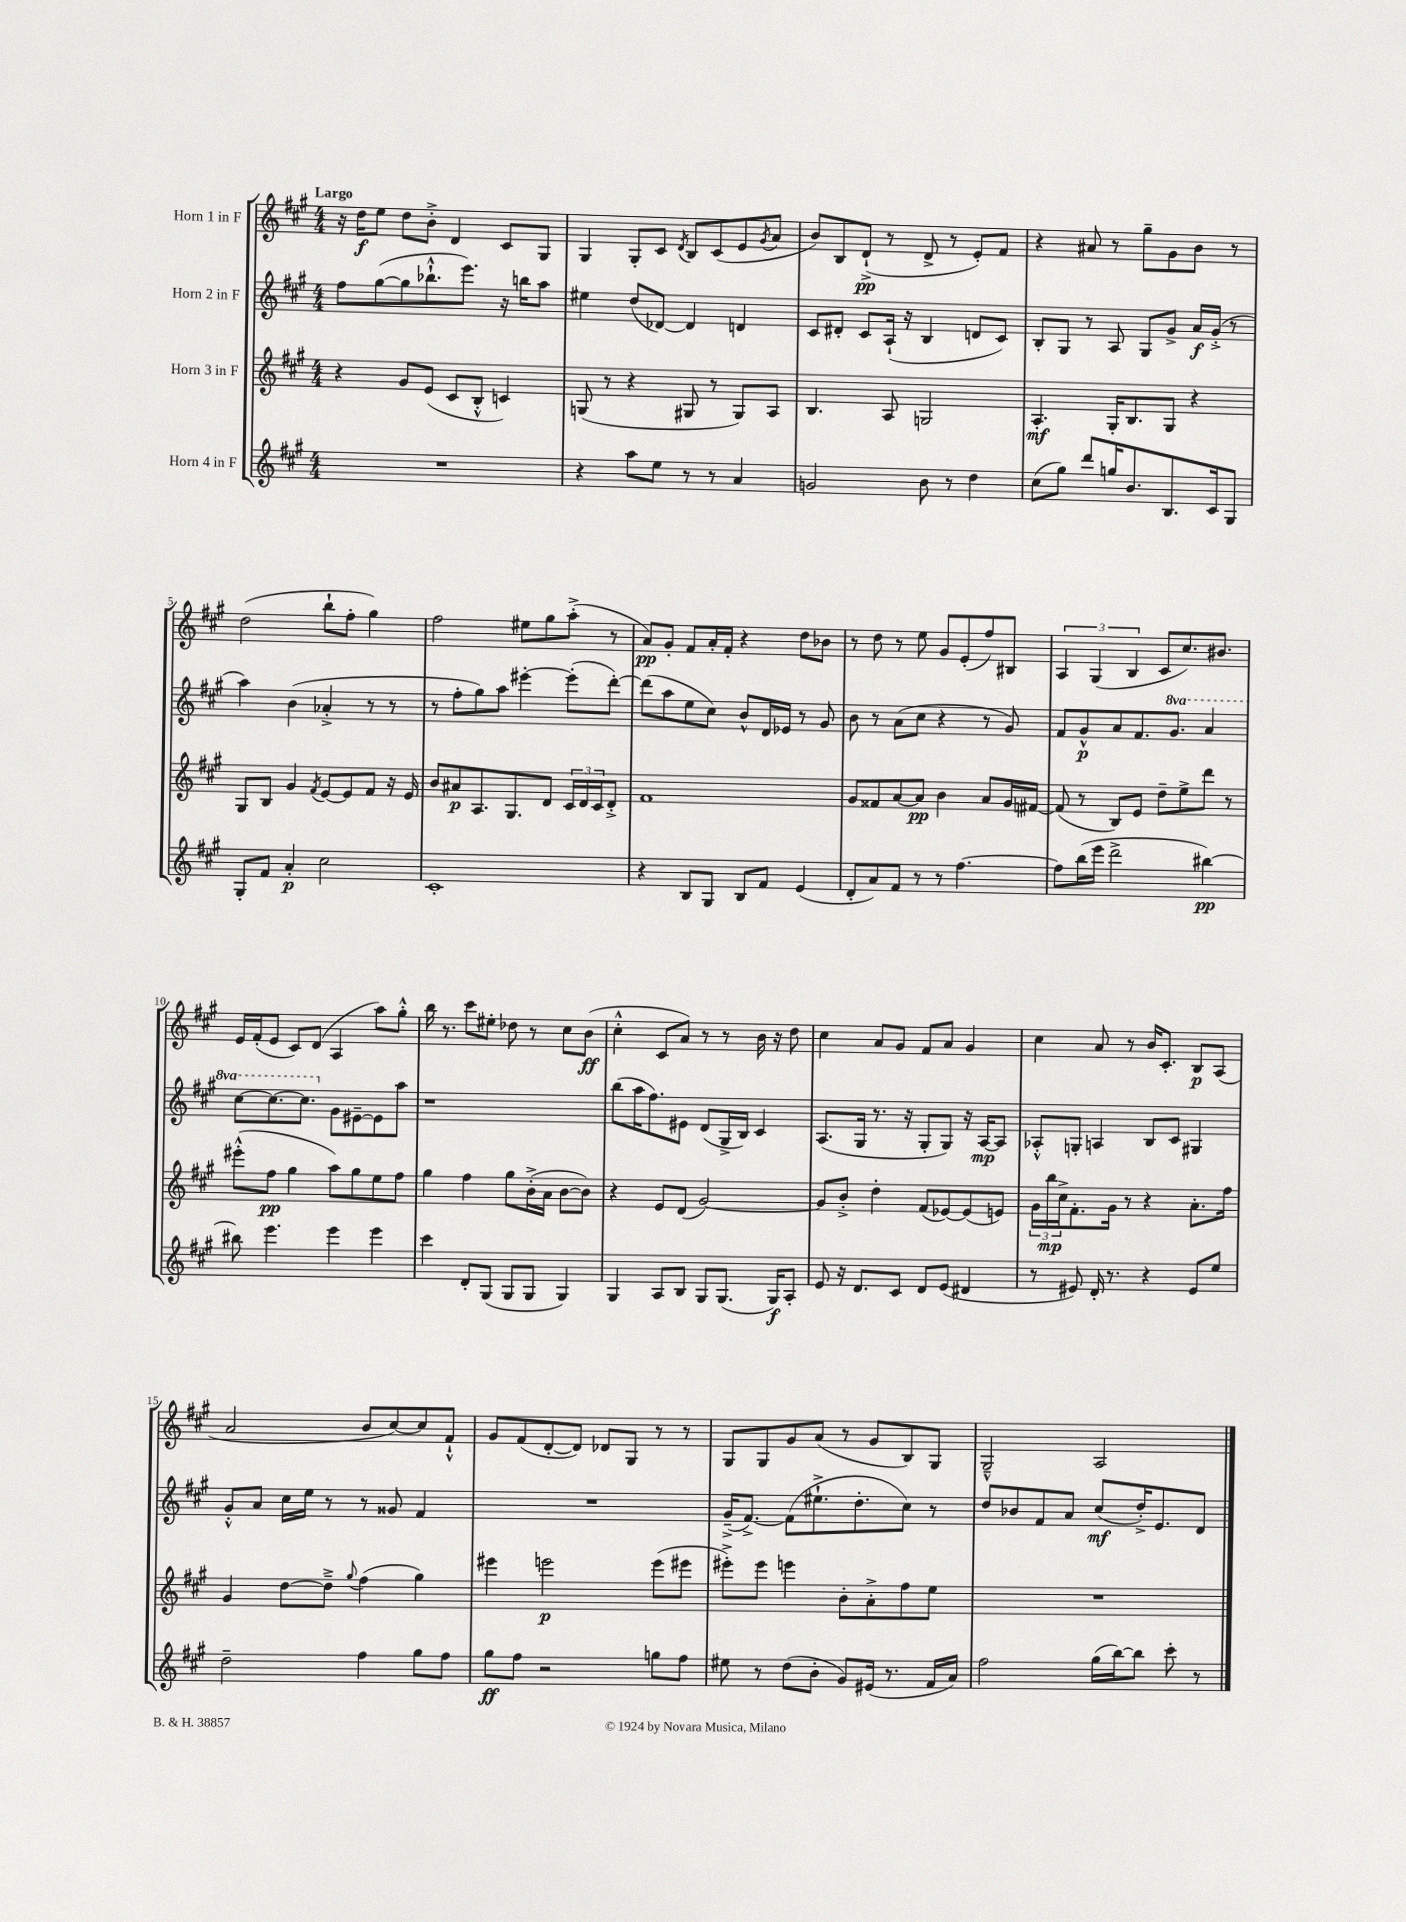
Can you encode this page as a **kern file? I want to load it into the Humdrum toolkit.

**kern	**kern	**kern	**kern
*staff4	*staff3	*staff2	*staff1
*clefG2	*clefG2	*clefG2	*clefG2
*k[f#c#g#]	*k[f#c#g#]	*k[f#c#g#]	*k[f#c#g#]
*M4/4	*M4/4	*M4/4	*M4/4
1r	4r	8ff#\L	16r
.	.	.	16dd\LK
.	.	([8gg#\	8ee\J
.	8g#/L	8gg#\]	8dd\L
.	(8e/J	8.bb-`^^\	8b'^\J
.	8c#/L	.	4d/
.	.	8.eee\J)	.
.	8B'^^/J	.	.
.	4c/)	16r	8c#/L
.	.	16bb\LK	.
.	.	8aa\J	8G#/J
=	=	=	=
4r	(8G/	4ee#\	4G#/
.	8r	.	.
8aa\L	4r	(8dd/L	8G#'/L
8ee\J	.	[8d-/J)	8c#/J
.	.	.	8qd/
8r	8G#/	4d-/]	8B/L
8r	8r	.	(8c#/
4a/	8G#/L)	4d/	8e/
.	.	.	8qg#/
.	8A/J	.	8a/J
=	=	=	=
2g/	4.B/	8c#/L	8b/L)
.	.	8d#'/J	8B/
.	.	8c#/L	(8d`^/J
.	8A/	(16A`/Jk	8r
.	.	16r	.
8b\	2G/	4B/	8d^/
8r	.	.	8r
4dd\	.	8d/L	8e'/L)
.	.	8c#/J)	8f#/J
=	=	=	=
(8cc#\L	4.A'/	8B'/L	4r
8gg#\J)	.	8G#/J	.
8ddd/L	.	8r	8a#/
16gg/K	16G#'/LK	8A/	8r
8.b/	8.B/	.	.
.	.	8G#/L	8gg#~\L
8.B/	8G#/J	8g#^/J	8g#\
.	4r	16a/LL	8b\J
16c#/k	.	(16g#'^/JJ	.
8G#/J	.	8r	8r
=	=	=	=
8G#'/L	8G#/L	4aa\)	(2dd\
8f#/J	8B/J	.	.
4a'/	4g#/	(4b\	.
.	8qf#/	.	.
2cc#\	[8e/L	4a-'^/	8bb`\L
.	8e/]	.	8ff#'\J
.	8f#/J	8r	4gg#\)
.	16r	8r	.
.	16e/	.	.
=	=	=	=
1c#'	8b/L	8r	2ff#\
.	8a#/	8ff#'\L	.
.	8.A/	8gg#\)	.
.	.	8aa\J	.
.	8.G#/	.	.
.	.	[4eee#'\	8ee#\L
.	8d/J	.	8gg#\
.	24c#/LL	(8eee#'\]L	(8aa'^\J
.	24d/	.	.
.	24c#/J	.	.
.	8d'^/J	[8ddd'\J)	8r
=	=	=	=
4r	1f#	(8ddd\]L	8a/L)
.	.	8aa\	8g#'/J
8B/L	.	8ee\	8f#/L
8G#/J	.	8cc#\J)	16a'/L
.	.	.	16f#'/JJ
8B/L	.	8b^^/L	4r
8f#/J	.	16d/L	.
.	.	16e-/JJ	.
(4e/	.	8r	8dd\L
.	.	8g#/	8b-\J
=	=	=	=
8d'/L	8g#/L	8b\	8r
8a/)	8f##/	8r	8dd\
8f#/J	[8a/	(8a\L	8r
8r	8a/]J	8cc#\J	8ee\
8r	4b\	4r	8g#/L
[4.ff#\	.	.	(8e'/
.	8a/L	8r	8ff#/)
.	16g#/L	8g#/)	8B#/J
.	[16f#/JJ	.	.
=	=	=	=
8ff#\]L	(8f#/]	8f#/L	6A/
(16bb\L	8r	8g#^^/	.
.	.	.	(6G#/
16eee\JJ	.	.	.
2ddd^\	8B/L)	8a/	.
.	.	.	6B/
.	8e/J	8.f#/	.
.	8dd~\L	.	8c#/L
.	.	8.gg#/J	.
.	8ee^\	.	8.cc#/)
[4bb#\)	8ddd\J	4aa/	.
.	.	.	8.b#/J
.	8r	.	.
=	=	=	=
8bb#\]	(8eee#'^^\L	[8ccc#\L	16e/LL
.	.	.	(16f#'/J
4.eee\	8ff#\J	8.ccc#\_	8e/J
.	4gg#\	.	8c#/L)
.	.	8.ccc#\]J	.
.	.	.	(8d/J
4eee\	8aa\L)	8g#\L	4A/
.	8gg#\	[8e#~\	.
4eee\	8ee\	8e#\]	8aa\L)
.	8ff#\J	8aa\J	8gg#'^^\J
=	=	=	=
4ccc#\	4gg#\	1r	16bb\
.	.	.	8.r
8d'/L	4ff#\	.	8ccc#\L
(8G#/J	.	.	8ee#'\J
8G#/L	8gg#\L	.	8dd-\
8G#/J	(16b'^\L	.	8r
.	16a\JJ	.	.
4G#/)	[8b\L	.	8cc#\L
.	8b\]J)	.	(8b\J
=	=	=	=
4G#/	4r	(8bb\L	4cc#'^^\
.	.	16aa\K	.
.	.	8.ff#\)	.
8A/L	8e/L	.	8c#/L
8B/J	(8d/J	8e#\J	8a/J)
8G#/L	[2g#/)	(8d/L	8r
(8.G#/J	.	16G#^/L	8r
.	.	16B/JJ)	.
.	.	4c#/	16b\
16G#/LK)	.	.	16r
8A'/J	.	.	8dd\
=	=	=	=
8e/	8g#/]L	(8.A/L	4cc#\
16r	8b'^/J	.	.
8.d/L	.	16G#/Jk	.
.	4dd'\	8.r	8a/L
8c#/J	.	.	8g#/J
.	.	16r	.
8d/L	(8f#/L	8G#'/L	8f#/L
(8e/J	[8e-/)	8G#/J)	8a/J
4d#/	(8e-/]	16r	4g#/
.	.	[16A/LK	.
.	8e/J)	8A/]J	.
=	=	=	=
8r	24g#\LL	8A-'^^/L	4cc#\
.	24bb\	.	.
.	24cc#^\J	.	.
8e#/)	8.f#'\	8G'/J	.
16d'/	.	4A/	8a/
8.r	16g#\Jk	.	.
.	8r	.	8r
4r	4r	8B/L	16b/LK
.	.	.	8.c#'/J
.	.	8c#/J	.
8e#/L	8.a'\L	4G#/	8B/L
8ee/J	.	.	(8A/J
.	16ff#\Jk	.	.
=	=	=	=
2dd~\	4g#/	8g#'^^/L	2a/
.	.	8a/J	.
.	[8dd\L	16cc#\LL	.
.	.	16ee\JJ	.
.	8dd~^\]J	8r	.
.	8qqgg#/	.	.
4ff#\	(4ff#\	8r	8b/L
.	.	8g##/	[8cc#/)
8gg#\L	4gg#\)	4f#/	8cc#/]
8ff#\J	.	.	8f#`^^/J
=	=	=	=
8gg#\L	4eee#\	1r	8g#/L
8ff#\J	.	.	(8f#/
2r	2eee\	.	[8d'/
.	.	.	8d/]J)
.	.	.	8d-/L
.	.	.	8G#/J
8gg\L	(8eee\L	.	8r
8ff#\J	8eee#\J	.	8r
=	=	=	=
8ee#\	8eee#'^\L)	(16g#~^/LK	8G#/L
.	.	[8.f#^/J)	.
8r	8eee#\J	.	8G#/
(8dd\L	4eee\	(8f#\]L	8g#/
8b'\J	.	8.ee#`^\	(8a/J
8g#/L)	8b'\L	.	8r
.	.	8.dd'\	.
(16e#/Jk	8a'^\	.	8g#/L
8.r	.	.	.
.	8ff#\	8cc#\J)	8B/)
16f#/LL	8ee\J	8r	8G#/J
16a/JJ)	.	.	.
=	=	=	=
2ff#\	1r	8dd/L	2G#~^^/
.	.	8b-/	.
.	.	8f#/	.
.	.	8a/J	.
(16gg#\LL	.	(8cc#/L	2A/
[16bb\J)	.	.	.
8bb\]J	.	16dd'^/K)	.
.	.	8.e/	.
8ccc#'\	.	.	.
8r	.	8d/J	.
==	==	==	==
*-	*-	*-	*-
